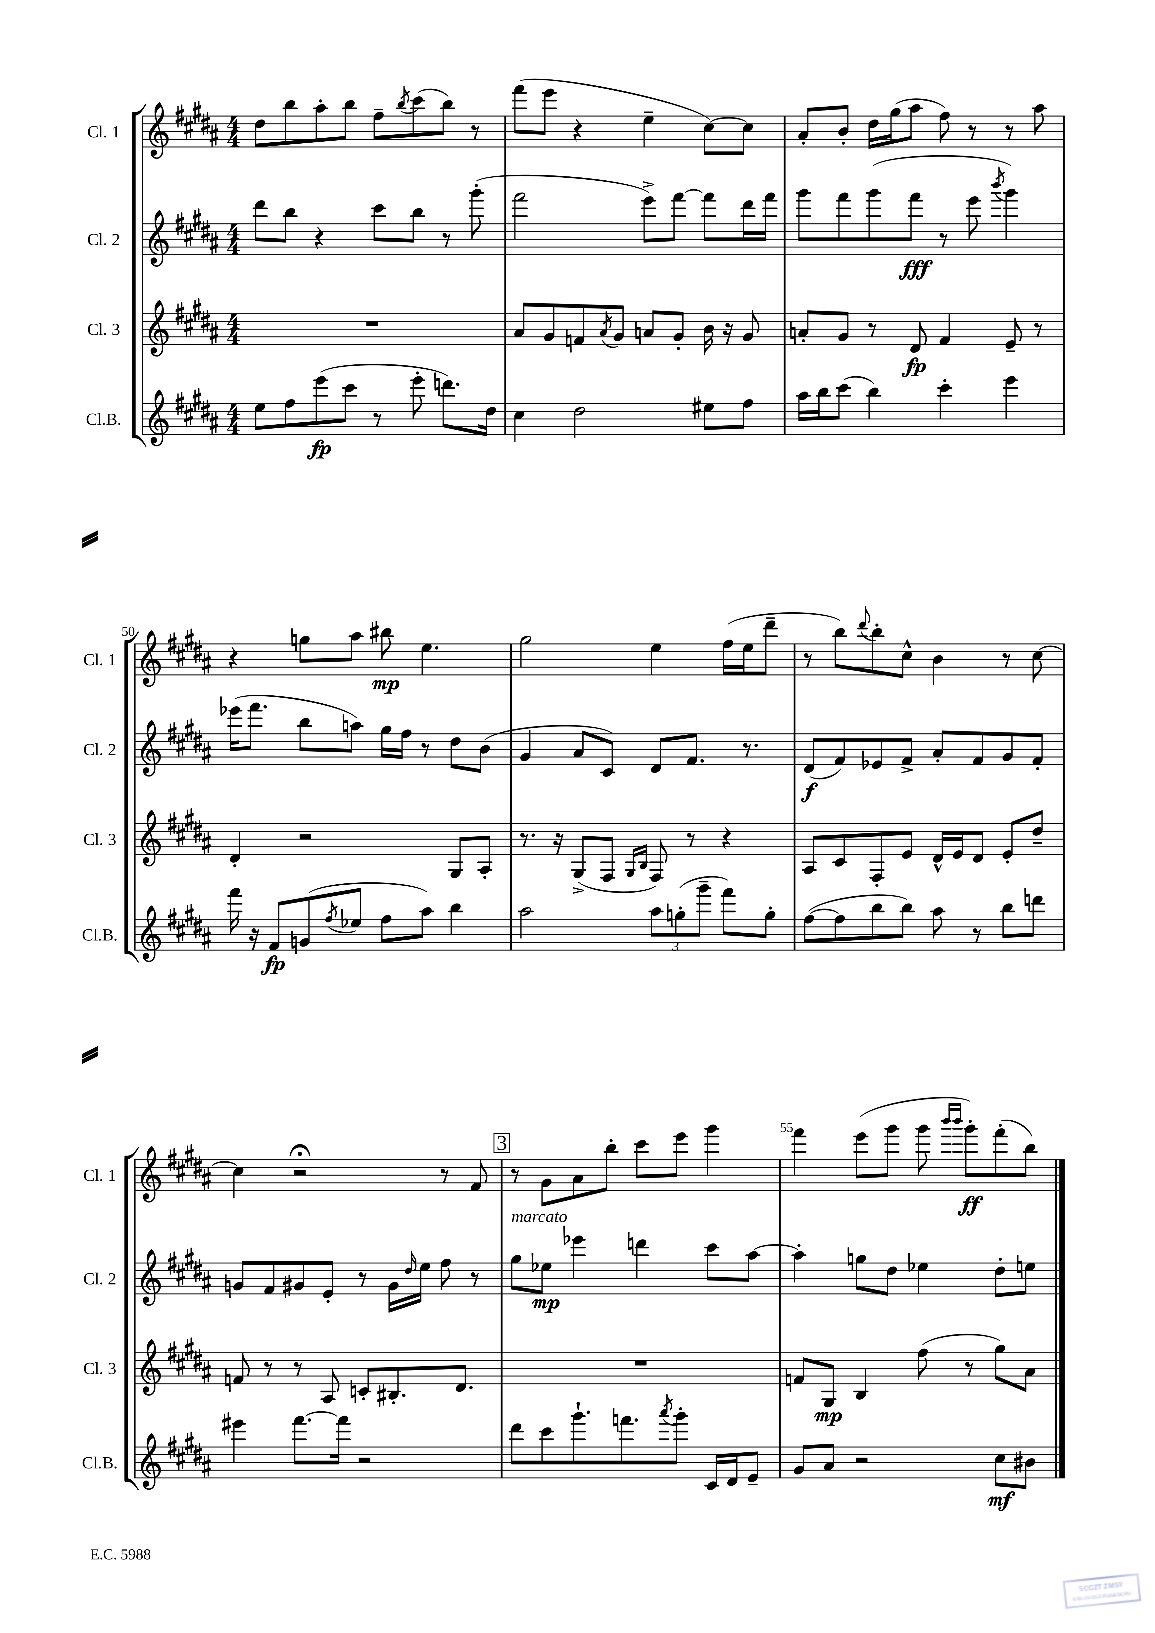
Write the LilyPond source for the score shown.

<<
\new StaffGroup <<
\new Staff = "s0" \with { instrumentName = "Cl. 1" shortInstrumentName = "Cl. 1" } {
    \clef treble \key b \major \numericTimeSignature \time 4/4
    dis''8 b''8 ais''8-. b''8 fis''8-- \acciaccatura { b''8 } cis'''8( b''8) r8 |
    fis'''8( e'''8 r4 e''4-- cis''8~) cis''8 |
    ais'8-. b'8-. dis''16 gis''16( ais''8 fis''8) r8 r8 ais''8 |
    r4 g''8 ais''8 bis''8\mp e''4. |
    gis''2 e''4 fis''16( e''16 dis'''8-- |
    r8 b''8) \appoggiatura { dis'''8 } b''8-. cis''8-^ b'4 r8 cis''8~ |
    cis''4 r2\fermata r8 fis'8 |
    \mark \markup { \box "3" } r8 gis'8 ais'8 b''8-. cis'''8 e'''8 gis'''4 |
    fis'''4 e'''8( gis'''8 gis'''8 \grace { b'''16 b'''16 } gis'''8-.\ff) fis'''8-.( b''8) \bar "|." |
}
\new Staff = "s1" \with { instrumentName = "Cl. 2" shortInstrumentName = "Cl. 2" } {
    \clef treble \key b \major \numericTimeSignature \time 4/4
    dis'''8 b''8 r4 cis'''8 b''8 r8 gis'''8-.( |
    fis'''2 e'''8->) fis'''8~ fis'''8 dis'''16 fis'''16 |
    gis'''8 fis'''8 gis'''8( fis'''8\fff r8 e'''8 \acciaccatura { b'''8 } gis'''4) |
    ees'''16( fis'''8. b''8 a''8) gis''16 fis''16 r8 dis''8 b'8( |
    gis'4 ais'8 cis'8) dis'8 fis'8. r8. |
    dis'8\f( fis'8) ees'8 fis'8-> ais'8-. fis'8 gis'8 fis'8-. |
    g'8 fis'8 gis'8 e'8-. r8 gis'16 \grace { dis''16 } e''16 fis''8 r8 |
    \mark \markup { \box "3" } gis''8^\markup { \italic "marcato" } ees''8\mp ees'''4 d'''4 cis'''8 ais''8~ |
    ais''4-. g''8 dis''8 ees''4 dis''8-. e''8 \bar "|." |
}
\new Staff = "s2" \with { instrumentName = "Cl. 3" shortInstrumentName = "Cl. 3" } {
    \clef treble \key b \major \numericTimeSignature \time 4/4
    R1 |
    ais'8 gis'8 f'8 \acciaccatura { ais'8 } gis'8 a'8 gis'8-. b'16 r16 gis'8 |
    a'8-. gis'8 r8 dis'8\fp fis'4 e'8-- r8 |
    dis'4-. r2 gis8 ais8-. |
    r8. r16 gis8->( fis8 \grace { gis16 b16 } fis8) r8 r4 |
    ais8 cis'8 fis8-. e'8 dis'16-^ e'16 dis'8 e'8-. dis''8-- |
    f'8 r8 r8 ais8 c'8-. bis8.-. dis'8. |
    \mark \markup { \box "3" } R1 |
    f'8 gis8\mp b4 fis''8( r8 gis''8) ais'8 \bar "|." |
}
\new Staff = "s3" \with { instrumentName = "Cl.B." shortInstrumentName = "Cl.B." } {
    \clef treble \key b \major \numericTimeSignature \time 4/4
    e''8 fis''8 e'''8\fp( cis'''8 r8 e'''8-. d'''8.) dis''16 |
    cis''4 dis''2 eis''8 fis''8 |
    ais''16 b''16 cis'''8( b''4) cis'''4-. e'''4 |
    fis'''16 r16 fis'8\fp g'8( \acciaccatura { fis''8 } ees''8 fis''8 ais''8) b''4 |
    ais''2 \tuplet 3/2 { ais''8 g''8-.( gis'''8-- } fis'''8) g''8-. |
    fis''8~( fis''8 b''8 b''8) ais''8 r8 b''8 d'''8 |
    eis'''4 fis'''8.~ fis'''16 r2 |
    \mark \markup { \box "3" } dis'''8 cis'''8 gis'''8.-! f'''8. \acciaccatura { ais'''8 } gis'''8-. cis'16 dis'16 e'8-- |
    gis'8 ais'8 r2 cis''8\mf bis'8 \bar "|." |
}
>>
>>
\layout { \context { \Score currentBarNumber = #47 \override BarNumber.break-visibility = ##(#f #t #t) barNumberVisibility = #(every-nth-bar-number-visible 5) } }
